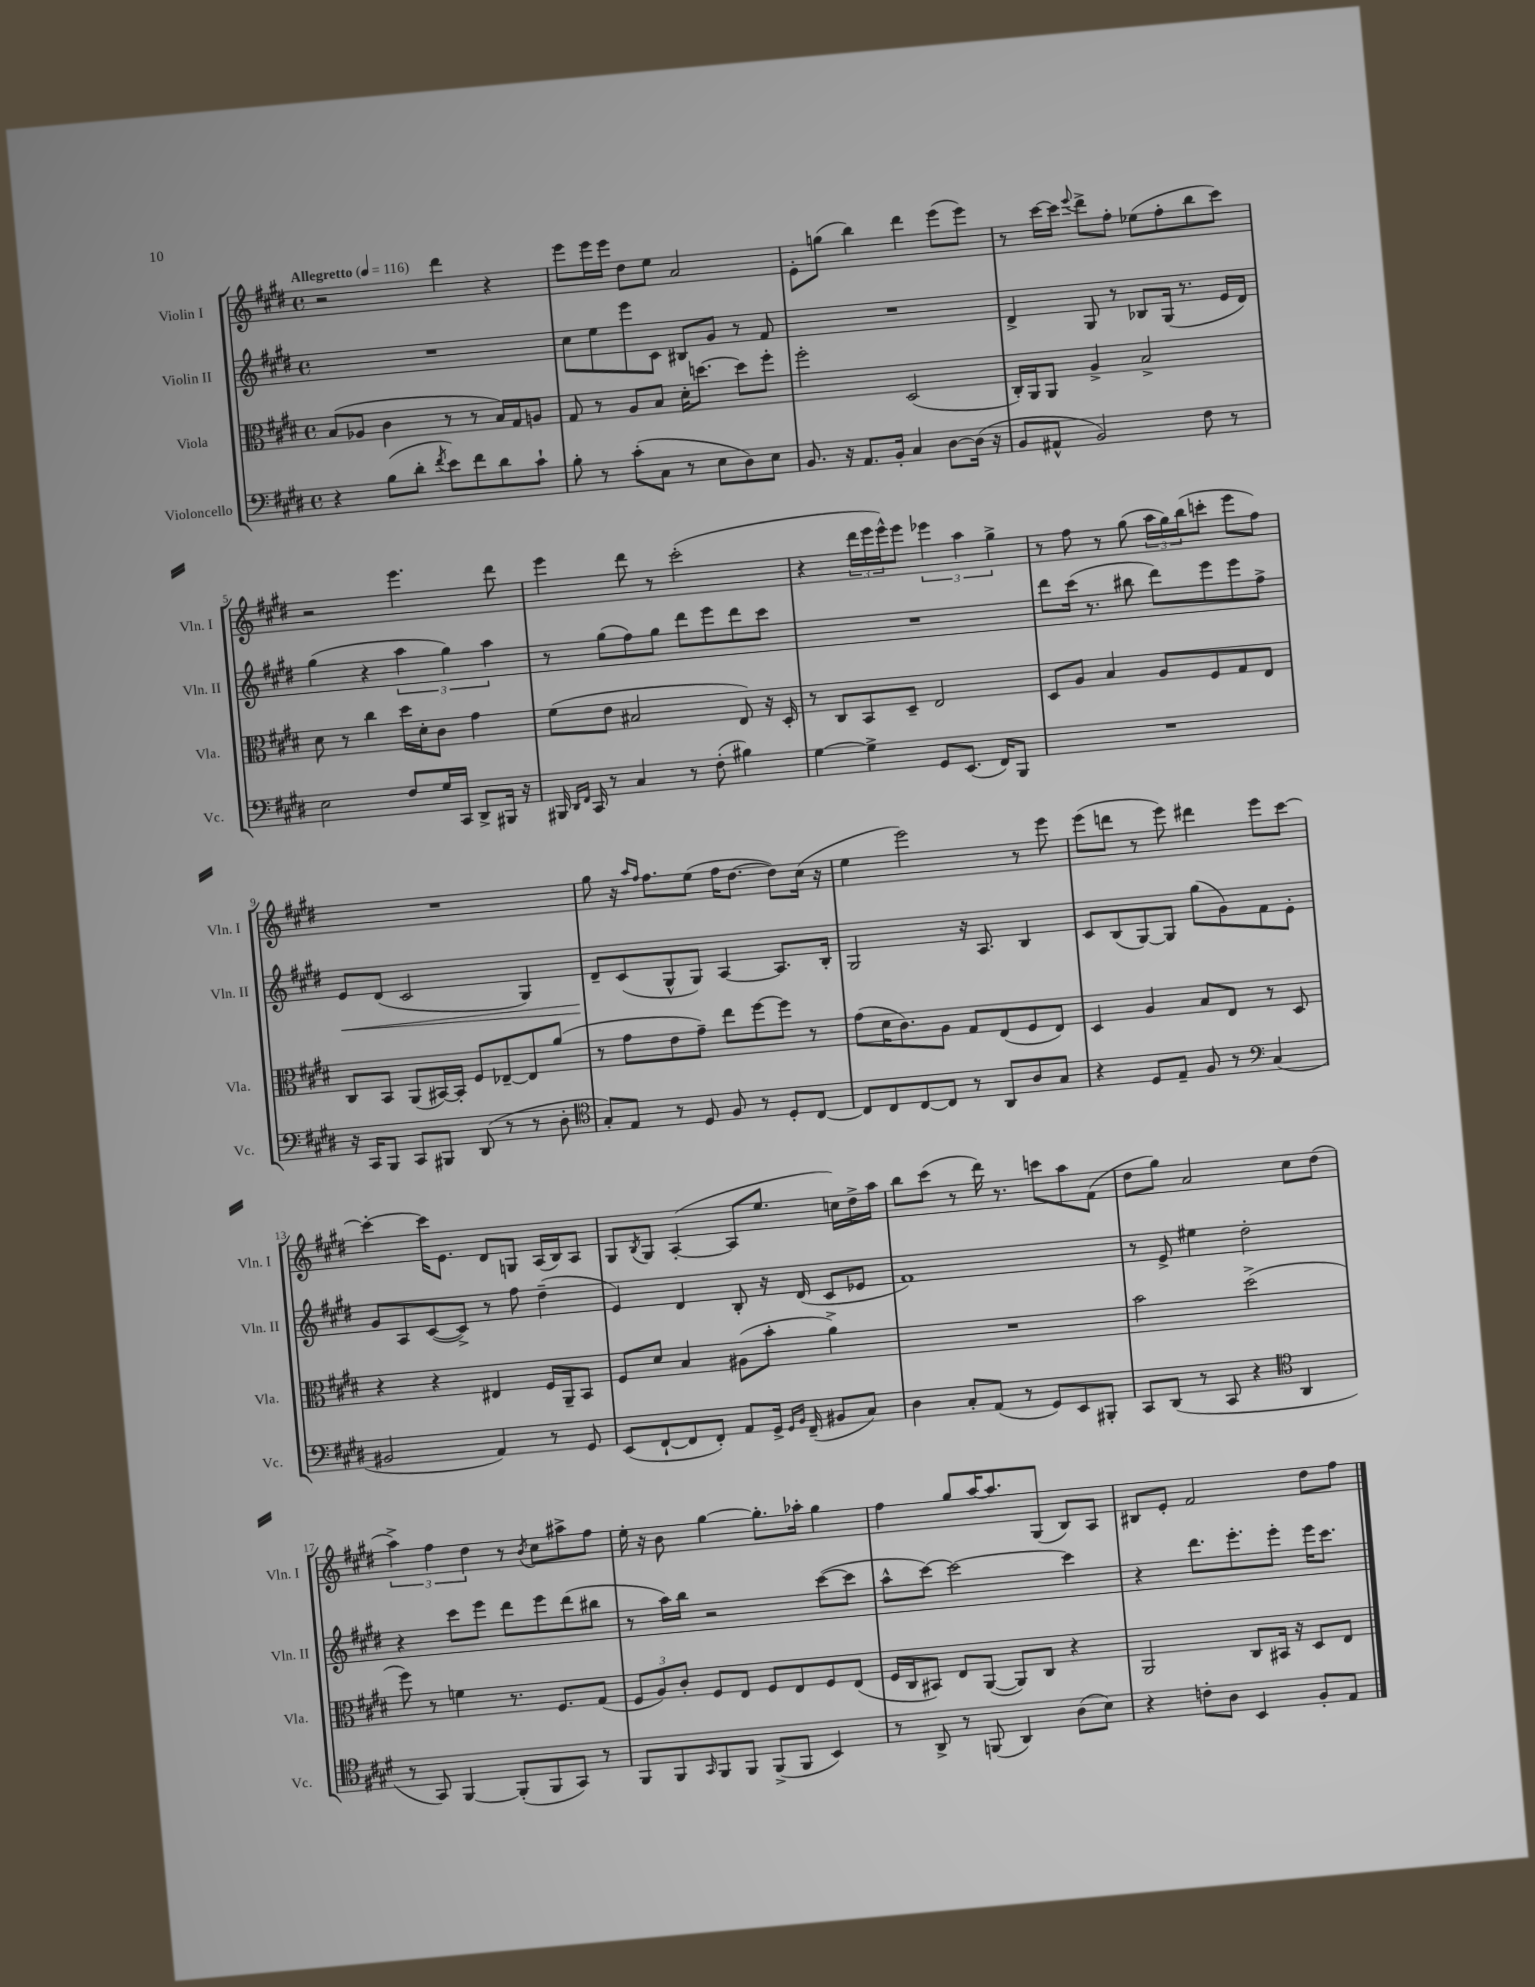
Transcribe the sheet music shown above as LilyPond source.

<<
\new StaffGroup <<
\new Staff = "s0" \with { instrumentName = "Violin I" shortInstrumentName = "Vln. I" } {
    \clef treble \key e \major \defaultTimeSignature \time 4/4 \tempo "Allegretto" 4 = 116
    r2 dis'''4 r4 |
    e'''8 e'''16 e'''16 dis''8 e''8 a'2 |
    e'8-. g''8( b''4) dis'''4 e'''8( e'''8) |
    r8 cis'''16~ cis'''16 \appoggiatura { e'''8 } dis'''8-> fis''8-. ees''8( fis''8-. b''8 cis'''8) |
    r2 e'''4. dis'''8 |
    e'''4 dis'''8 r8 cis'''2-.( |
    r4 \tuplet 3/2 { dis'''16 e'''16 e'''16-^) } e'''8 \tuplet 3/2 { ees'''4 a''4 gis''4-> } |
    r8 fis''8 r8 gis''8( \tuplet 3/2 { a''16 gis''16) b''16( } c'''8-. e'''8 fis''8) |
    R1 |
    gis''8 r16 \grace { a''16 fis''16 } fis''8. e''8( fis''16 dis''8.~ dis''8) cis''16( r16 |
    e''4 e'''2) r8 e'''8 |
    e'''8( d'''8 r8 e'''8) dis'''4 e'''8 cis'''8~ |
    cis'''4~-. cis'''16 e'8. dis'8 g8 a16( b16) a8 |
    gis8 \acciaccatura { b8 } gis8 a4~-.( a8 e''8. c''16) dis''16-> a''16 |
    b''8 cis'''8( r8 dis'''16) r8. c'''8 a''8 fis'8( |
    dis''8 gis''8) a'2 cis''8 dis''8( |
    \tuplet 3/2 { a''4->) fis''4 dis''4 } r8 \acciaccatura { b'8 } cis''8 ais''8-> fis''8 |
    e''16-. r16 b'8 gis''4~ gis''8.-. aes''16-. gis''4 |
    fis''4 gis''8 a''16~ a''8. gis8( b8) a8 |
    bis8 e'8-. fis'2 dis''8 fis''8 \bar "|." |
}
\new Staff = "s1" \with { instrumentName = "Violin II" shortInstrumentName = "Vln. II" } {
    \clef treble \key e \major \defaultTimeSignature \time 4/4
    R1 |
    cis''8 e''8 e'''8 cis'8 bis8 gis'8 r8 fis'8 |
    R1 |
    dis'4-> gis8 r8 bes8 gis16( r8. e'16 dis'16) |
    gis''4( r4 \tuplet 3/2 { a''4 gis''4) a''4 } |
    r8 gis''8( fis''8) gis''8 dis'''8 e'''8 dis'''8 cis'''8 |
    R1 |
    dis'''8 cis'''16( r8. bis''8 dis'''8) e'''8 e'''8 fis''8-> |
    e'8\< dis'8( cis'2 gis4) |
    dis'8--\! cis'8( gis8-^ gis8) a4~ a8. b16-. |
    gis2 r16 a8. b4 |
    cis'8 b8( gis8~) gis8 gis''8( gis'8) fis'8 e'8-. |
    gis'8 a8 cis'8~( cis'8->) r8 fis''8 dis''4--( |
    e'4) dis'4 b8-. r16 dis'16( cis'8 ees'8 |
    fis'1) |
    r8 e'8-> eis''4 dis''2-. |
    r4 cis'''8 e'''8 dis'''8 e'''8 dis'''8( bis''8 |
    r8 a''16) b''16 r2 cis'''8~( cis'''8 |
    a''8-^ cis'''8~) cis'''2~ cis'''4 |
    r4 dis'''8. e'''8.-. e'''8-. e'''16 cis'''8. \bar "|." |
}
\new Staff = "s2" \with { instrumentName = "Viola" shortInstrumentName = "Vla." } {
    \clef alto \key e \major \defaultTimeSignature \time 4/4
    b8( aes8 cis'4 r8 r8 b16) gis16 a8 |
    gis8 r8 a8 b8 dis'16-. d''8.~ d''8 fis''8-. |
    fis''2-. dis2( |
    cis16-.) a,16 a,8 a4-> b2-> |
    dis'8 r8 cis''4 dis''16 dis'16-. cis'8 gis'4 |
    fis'8( e'8 bis2 e8) r16 dis16-. |
    r8 cis8 b,8 dis8-- e2 |
    dis8 a8 b4 a8 fis8 gis8 e8 |
    cis8 b,8 a,8( bis,16~) bis,16-. fis8 ees8~-- ees8 a'8( |
    r8 gis'8 e'8 gis'8--) e''8 fis''8~ fis''8 r8 |
    gis'8( dis'16 cis'8.) a8 gis8 e8( fis8 e8) |
    dis4 a4 b8 e8 r8 dis8 |
    r4 r4 eis4 fis16 a,16-- b,8 |
    fis8 dis'8 b4 ais8( b'8-. a'4->) |
    R1 |
    b'2 dis''2->( |
    fis''8) r8 f'4 r8. fis8. gis8( |
    \tuplet 3/2 { fis8 a8) cis'8-. } fis8 e8 fis8 e8 fis8 e8( |
    fis16 cis16 bis,8) e8 a,8~( a,8) cis8 r4 |
    a,2 cis8 bis,16 r16 dis8 e8 \bar "|." |
}
\new Staff = "s3" \with { instrumentName = "Violoncello" shortInstrumentName = "Vc." } {
    \clef bass \key e \major \defaultTimeSignature \time 4/4
    r4 b8( dis'8-. \acciaccatura { fis'8 } e'8) fis'8 dis'8 cis'8-! |
    b8-. r8 cis'8-.( cis8 r8 e8 dis8) e8 |
    b,8. r16 a,8. b,16-. cis4 dis8~ dis16( r16 |
    b,8 ais,8-^ b,2) fis8 r8 |
    e2 fis8 gis16 cis,16 dis,8-> bis,,16 r16 |
    bis,,16 \grace { dis,16 fis,16 } cis,16 r8 cis4 r8 fis8-.( bis4) |
    gis4~ gis4-> gis,8 e,8.( fis,16) b,,8 |
    R1 |
    r16 cis,16 b,,8 cis,8 bis,,8 dis,8( r8 r8 dis8-. |
    \clef tenor gis8-.) e8 r8 dis8 fis8 r8 dis8-. cis8~ |
    cis8 cis8 cis8~ cis8 r8 a,8 a8 gis8 |
    r4 dis8 e8-- fis8 r8 \clef bass cis4( |
    bis,2 a,4) r8 gis,8 |
    e,8( fis,8~-! fis,8 fis,8-.) a,8 gis,16-> \grace { gis,16 b,16 } fis,16--( bis,8 cis8) |
    dis4 cis8-. a,8( r8 gis,8) e,8 bis,,8-. |
    cis,8 dis,8( r8 cis,8 r4 \clef tenor a,4 |
    r8 gis,8) fis,4~ fis,8-.( fis,8 gis,8) r8 |
    fis,8 fis,8 \grace { gis,16 } fis,8 fis,8 fis,8->( fis,8 b,4) |
    r8 a,8-> r8 f,8( a,4) a8( b8) |
    r4 c'8-. a8 b,4 fis8-. e8 \bar "|." |
}
>>
>>
